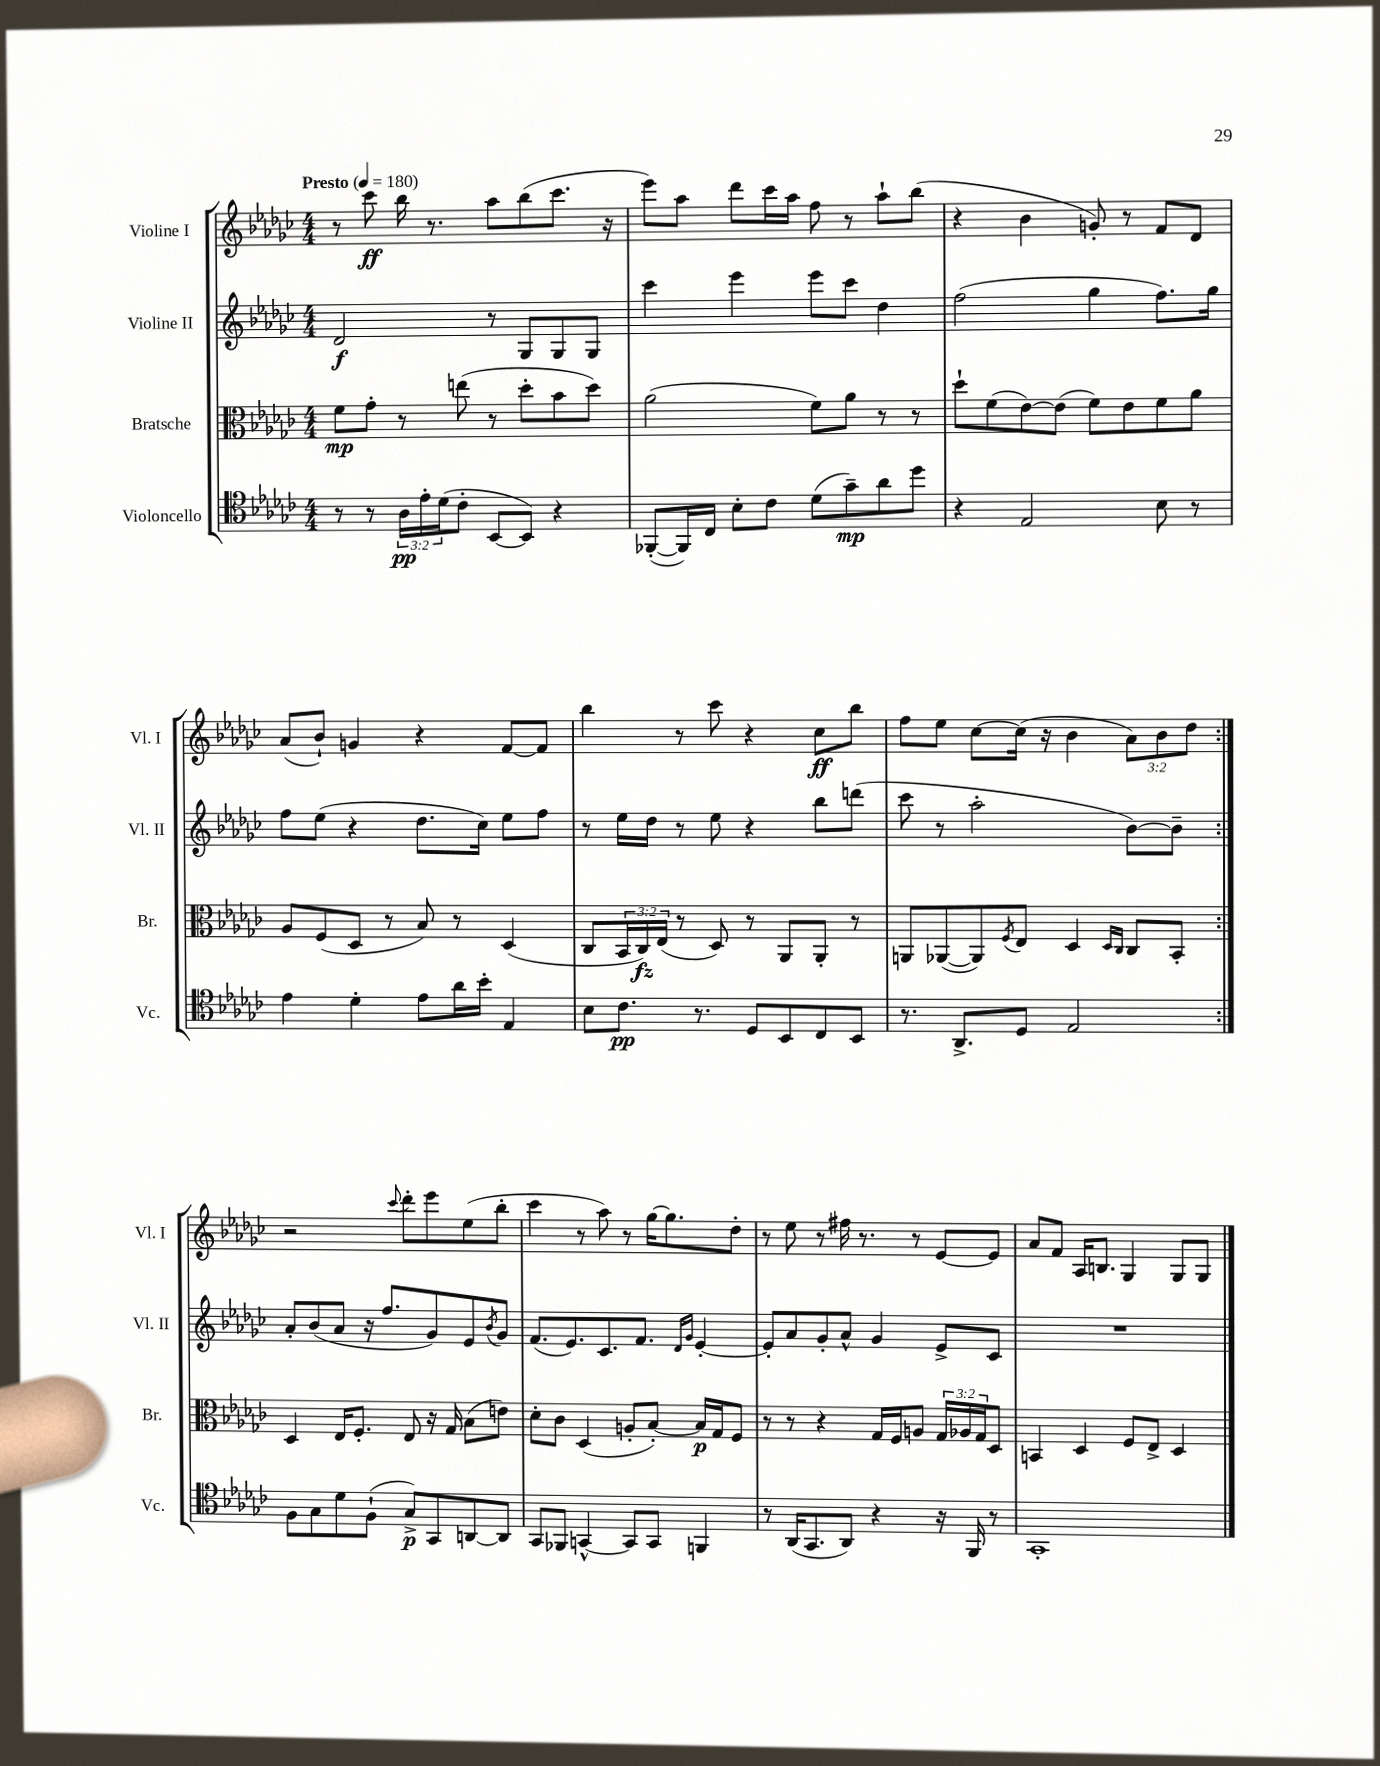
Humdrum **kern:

**kern	**kern	**kern	**kern
*staff4	*staff3	*staff2	*staff1
*clefC4	*clefC3	*clefG2	*clefG2
*k[b-e-a-d-g-c-]	*k[b-e-a-d-g-c-]	*k[b-e-a-d-g-c-]	*k[b-e-a-d-g-c-]
*M4/4	*M4/4	*M4/4	*M4/4
*MM180	*MM180	*MM180	*MM180
8r	8f	2d-	8r
8r	8g-'	.	8ccc-
24A-	8r	.	16bb-
24e-'	.	.	.
.	.	.	8.r
(24d-	.	.	.
8c-'	(8ee	.	.
[8BB-	8r	8r	8aa-
8BB-])	8dd-'	8G-	(8bb-
4r	8b-	8G-	8.ccc-
.	8dd-)	8G-	.
.	.	.	16r
=	=	=	=
([8FF-'	(2a-	4ccc-	8eee-)
16FF-])	.	.	8aa-
16C-	.	.	.
8B-'	.	4eee-	8ddd-
8c-	.	.	16ccc-
.	.	.	16aa-
(8d-	8f)	8eee-	8ff
8g-~)	8a-	8ccc-	8r
8a-	8r	4dd-	8aa-`
8dd-	8r	.	(8bb-
=	=	=	=
4r	8dd-`	(2ff	4r
.	(8f	.	.
2E-	[8e-)	.	4b-
.	(8e-]	.	.
.	8f)	4gg-	8g')
.	8e-	.	8r
8B-	8f	8.ff)	8f
8r	8a-	.	8d-
.	.	16gg-	.
=	=	=	=
4e-	8A-	8ff	(8a-
.	(8F	(8ee-	8b-`)
4d-'	8D-	4r	4g
.	8r	.	.
8e-	8B-)	8.dd-	4r
16a-	8r	.	.
16b-'	.	16cc-)	.
4E-	(4D-	8ee-	[8f
.	.	8ff	8f]
=	=	=	=
8B-	8C-	8r	4bb-
8.c-	24BB-	16ee-	.
.	24C-)	.	.
.	.	16dd-	.
.	(24E-	.	.
.	8r	8r	8r
8.r	.	.	.
.	8D-)	8ee-	8ccc-
8D-	8r	4r	4r
8BB-	8AA-	.	.
8C-	8AA-'	8bb-	8cc-
8BB-	8r	(8ddd	8bb-
=	=	=	=
8.r	8AA	8ccc-	8ff
.	([8AA-	8r	8ee-
8.AA-^	.	.	.
.	8AA-])	2aa-'	[8cc-
.	8qF	.	.
8D-	8E-	.	(16cc-]
.	.	.	16r
2E-	4D-	.	4b-
.	16qqD-	.	.
.	16qqC-	.	.
.	8C-	[8b-)	12a-)
.	.	.	12b-
.	8BB-'	8b-~]	.
.	.	.	12dd-
=:|!	=:|!	=:|!	=:|!
8F	4D-	8a-'	2r
8G-	.	(8b-	.
8d-	16E-	8a-	.
.	8.F'	.	.
(8F`	.	16r	.
.	.	8.ff	.
.	.	.	8qqccc-
8G-^)	8E-	.	8ddd-'
8GG-	16r	8g-)	8eee-
.	16G-	.	.
[8AA	(8B-	8e-	(8ee-
.	.	8qb-	.
8AA]	8e)	8g-	8bb-'
=	=	=	=
8GG-	8d-'	(8.f	4ccc-
8FF-	8c-	.	.
.	.	8.e-)	.
[4GG^^	(4D-	.	8r
.	.	8.c-	8aa-)
8GG]	8A'	.	8r
.	.	8.f	.
8GG	[8B-')	.	[16gg-
.	.	.	8.gg-]
.	.	16qqd-	.
.	.	16qqg-	.
4FF	16B-]	[4e-'	.
.	16G-	.	.
.	8F	.	8dd-'
=	=	=	=
8r	8r	8e-']	8r
(16AA-	8r	8a-	8ee-
8.GG-	.	.	.
.	4r	8g-'	8r
8AA-)	.	8a-^^	16ff#
.	.	.	8.r
4r	16G-	4g-	.
.	16F	.	.
.	8A	.	8r
16r	24G-	8e-^	[8e-
.	24A-	.	.
16FF	.	.	.
.	24G-	.	.
8r	8D-	8c-	8e-]
=	=	=	=
1GG-'	4BB	1r	8a-
.	.	.	8f
.	4D-	.	16A-
.	.	.	8.B
.	8F	.	4G-
.	8E-^	.	.
.	4D-	.	8G-
.	.	.	8G-
==	==	==	==
*-	*-	*-	*-
